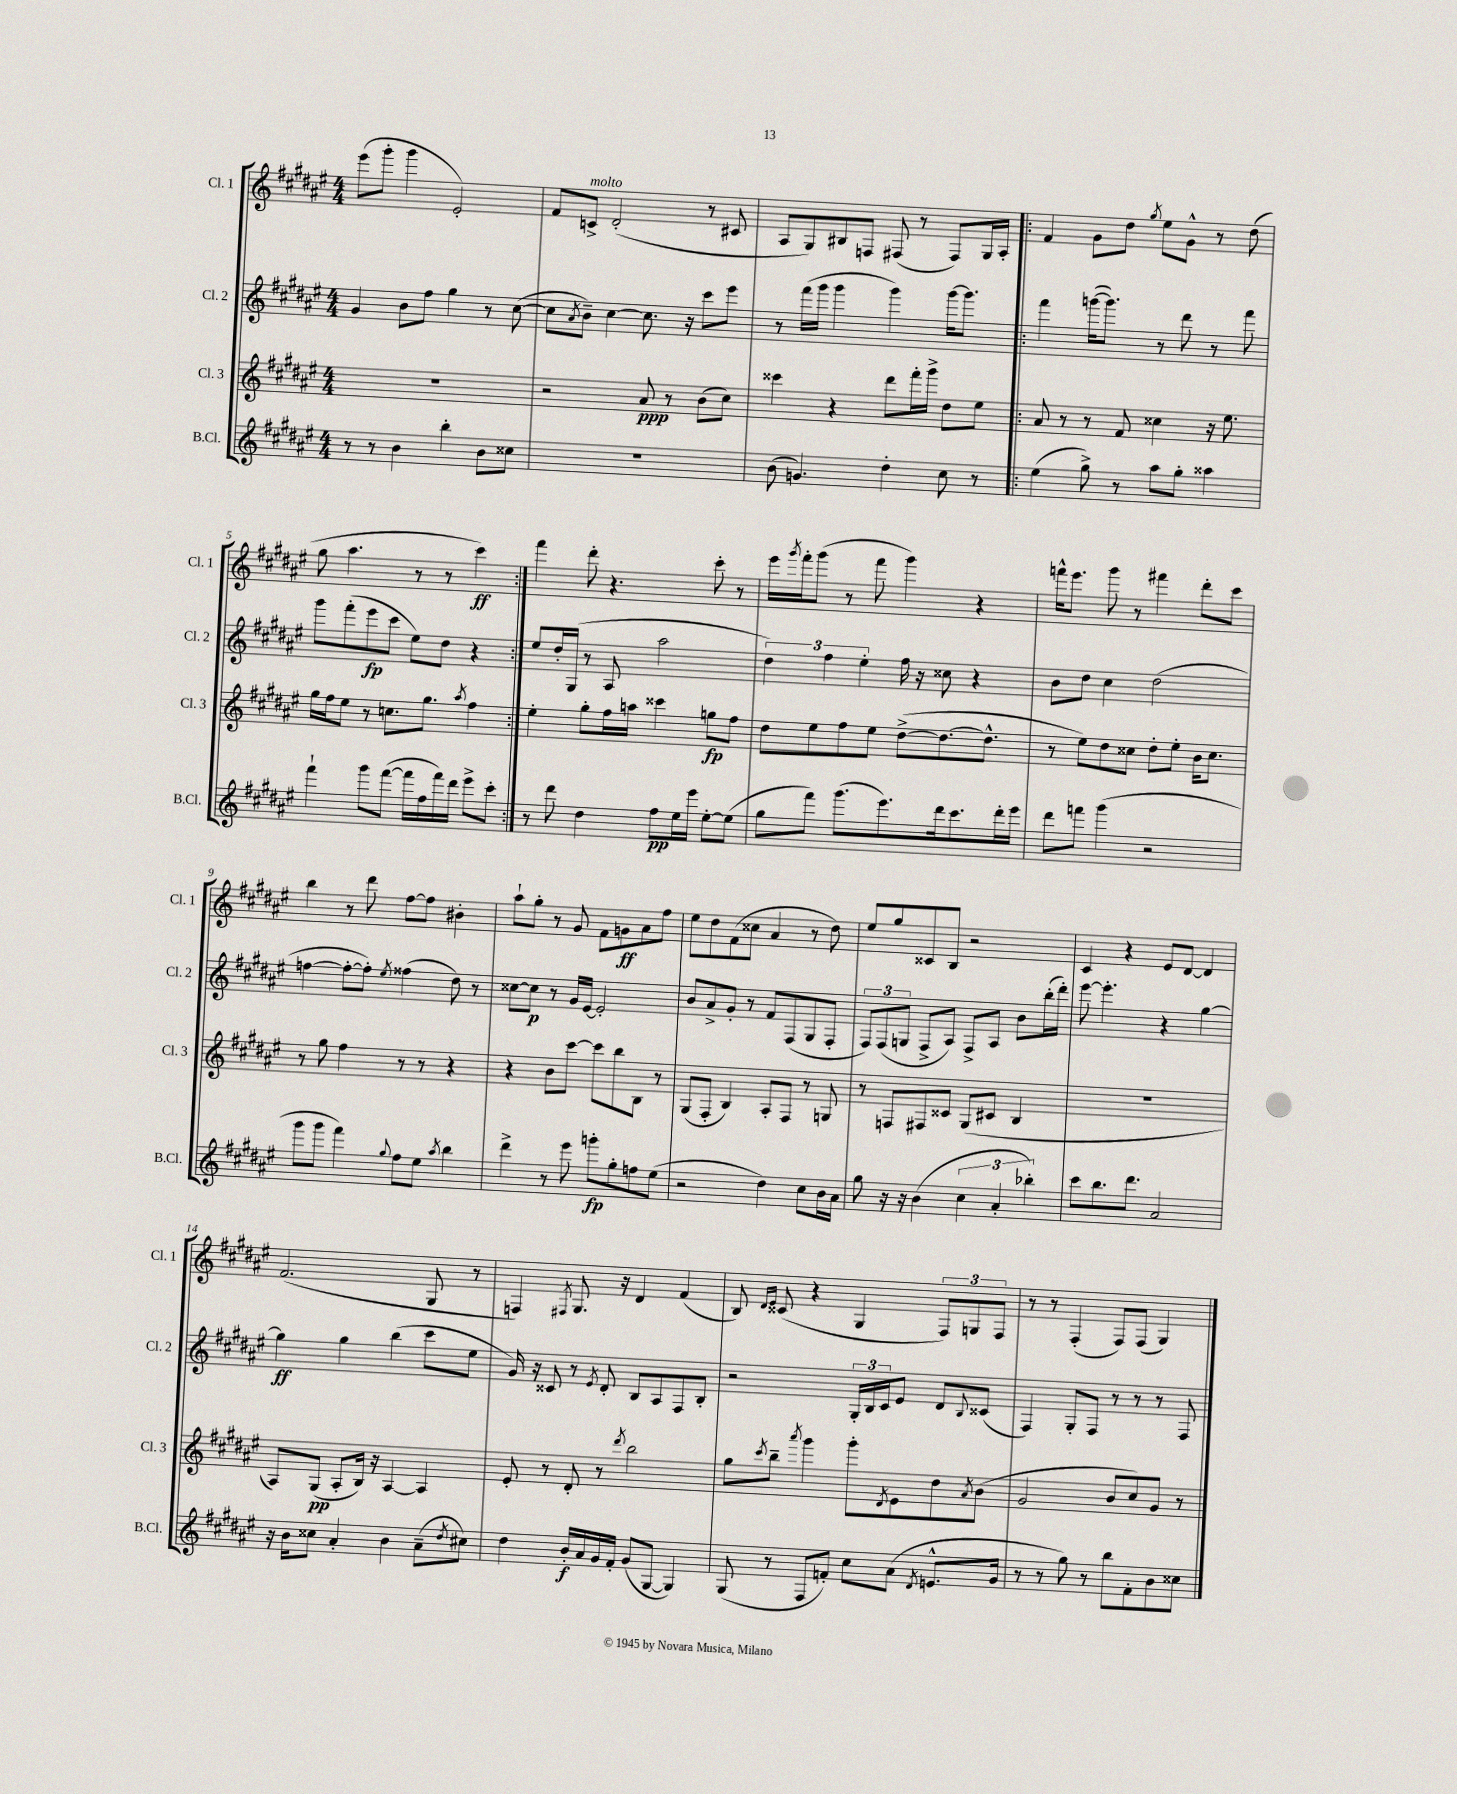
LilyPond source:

<<
\new StaffGroup <<
\new Staff = "s0" \with { instrumentName = "Cl. 1" shortInstrumentName = "Cl. 1" } {
    \clef treble \key fis \major \numericTimeSignature \time 4/4
    eis'''8( gis'''8-. gis'''4 eis'2-.) |
    fis'8 c'8->^\markup { \italic "molto" } dis'2-.( r8 cis'8 |
    ais8 gis8) bis8 f8 fis8( r8 fis8) gis16 ais16-. |
    \repeat volta 2 { fis'4 gis'8 dis''8 \acciaccatura { gis''8 } eis''8 gis'8-^ r8 dis''8( |
    gis''8 ais''4. r8 r8 cis'''4\ff) | }
    fis'''4 dis'''8-. r4. cis'''8-. r8 |
    eis'''16 \acciaccatura { gis'''8 } fis'''16-. gis'''8( r8 fis'''8 gis'''4) r4 |
    f'''16-^ eis'''8. gis'''8 r8 fis'''4 dis'''8-. cis'''8 |
    b''4 r8 dis'''8 fis''8~ fis''8 bis'4-. |
    ais''8-! gis''8-. r8 gis'8 fis'8 g'8\ff ais'8 fis''8 |
    eis''8 dis''8 fis'8( cisis''8 ais'4 r8 dis''8) |
    eis''8 gis''8 cisis'8 b8 r2 |
    cis'4 r4 eis'8 dis'8~ dis'4 |
    fis'2.( gis8 r8 |
    f4) \acciaccatura { fis8 } gis8. r16 dis'4 fis'4( |
    b8) \grace { dis'16 eis'16 } cisis'8( r4 gis4 \tuplet 3/2 { fis8) g8 fis8 } |
    r8 r8 fis4-.( fis8) fis8( gis4) \bar "|." |
}
\new Staff = "s1" \with { instrumentName = "Cl. 2" shortInstrumentName = "Cl. 2" } {
    \clef treble \key fis \major \numericTimeSignature \time 4/4
    gis'4 b'8 fis''8 gis''4 r8 cis''8~( |
    cis''8 \acciaccatura { ais'8 } b'8--) cis''4~ cis''8. r16 cis'''8 eis'''8 |
    r8 fis'''16( gis'''16 gis'''4 gis'''4) gis'''16~ gis'''8. |
    \repeat volta 2 { fis'''4 g'''16~( g'''8.) r8 dis'''8 r8 fis'''8 |
    gis'''8 fis'''8-.( eis'''8\fp cis'''8 eis''8) dis''8 r4 | }
    eis''8 dis''16-. gis16( r8 ais8 ais''2 |
    \tuplet 3/2 { dis''4) fis''4 eis''4-. } fis''16 r16 cisis''8 r4 |
    b'8 dis''8 cis''4 dis''2( |
    f''4~ f''8~-. f''8-.) \acciaccatura { eis''8 } fisis''4( dis''8) r8 |
    cisis''8~ cisis''8\p r8 gis'16 eis'16~ eis'2-. |
    b'8 ais'8-> gis'8-. r8 fis'8 fis8( gis8 fis8-. |
    \tuplet 3/2 { fis8) fis8( g8 } fis8-> ais8) fis8-> ais8 b'8 b''16-.( dis'''16-.) |
    eis'''8~ eis'''4.-. r4 gis''4~ |
    gis''4\ff gis''4 b''4( cis'''8 eis''8 |
    gis'16) r16 cisis'8 r8 \acciaccatura { eis'8 } dis'8-. b8 ais8 fis8 b8-. |
    r2 \tuplet 3/2 { gis16-. b16 cis'16 } eis'8 dis'8 \appoggiatura { b8 } cisis'8( |
    fis4) gis8-. fis8 r8 r8 r8 fis8 \bar "|." |
}
\new Staff = "s2" \with { instrumentName = "Cl. 3" shortInstrumentName = "Cl. 3" } {
    \clef treble \key fis \major \numericTimeSignature \time 4/4
    R1 |
    r2 ais'8\ppp r8 b'8( cis''8) |
    cisis'''4 r4 dis'''8 fis'''16-. gis'''16-> dis''8 eis''8 |
    \repeat volta 2 { ais'8 r8 r8 fis'8 cisis''4 r16 eis''8. |
    gis''16 fis''16 eis''8 r8 c''8. gis''8. \acciaccatura { ais''8 } fis''4 | }
    eis''4-. gis''8-. fis''16 a''16 cisis'''4 g''8\fp fis''8 |
    dis''8 eis''8 fis''8 eis''8 dis''8~->( dis''8.~ dis''8.-^ |
    r8 eis''8) dis''8 cisis''8 dis''8-. eis''8-. b'16 cisis''8. |
    r8 gis''8 fis''4 r8 r8 r4 |
    r4 b'8 cis'''8~ cis'''8 b''8 b8 r8 |
    gis8( fis8-. b4) ais8-. fis8 r8 g8 |
    r8 f8 fis8 cisis'8 gis8( cis'8 b4 |
    R1 |
    ais8) gis8\pp( ais8-. b16) r16 ais4~ ais4 |
    eis'8-. r8 dis'8-. r8 \acciaccatura { dis'''8 } b''2 |
    gis''8 \acciaccatura { cis'''8 } b''8-- \acciaccatura { ais'''8 } gis'''4 gis'''8-. \acciaccatura { dis'8 } eis'8 dis''8 \acciaccatura { ais'8 } b'8( |
    gis'2 b'8 cis''8) gis'8 r8 \bar "|." |
}
\new Staff = "s3" \with { instrumentName = "B.Cl." shortInstrumentName = "B.Cl." } {
    \clef treble \key fis \major \numericTimeSignature \time 4/4
    r8 r8 b'4 b''4-. b'8 cisis''8 |
    R1 |
    b'8( g'4.) dis''4-. cis''8 r8 |
    \repeat volta 2 { eis''4( gis''8->) r8 ais''8 gis''8-. aisis''4 |
    fis'''4-! gis'''8 fis'''8~( fis'''16 fis''16 fis'''16) dis'''16 eis'''8-> cis'''8-. | }
    r8 dis'''8 dis''4 fis''8\pp eis''16 eis'''16 eis''8~-. eis''8( |
    gis''8 fis'''8) gis'''8.( eis'''8.) dis'''16 cis'''8. dis'''16-. eis'''16 |
    dis'''8 f'''8 gis'''4( r2 |
    gis'''8 gis'''8 fis'''4) \appoggiatura { gis''8 } fis''8 eis''8 \acciaccatura { ais''8 } b''4 |
    dis'''4-> r8 eis'''8 g'''8-.\fp gis''8-. f''8 eis''8( |
    r2 dis''4) cis''8 b'16 ais'16 |
    gis''8 r16 r16 b'4( \tuplet 3/2 { cis''4 ais'4-. bes''4-.) } |
    cis'''8 b''8. dis'''8. ais'2 |
    r16 b'16 cisis''8 ais'4-. b'4 ais'8--( \acciaccatura { dis''8 } cis''8) |
    dis''4 b'16-.\f ais'16 gis'16 fis'16-. gis'8( gis8~ gis4) |
    gis8( r8 fis8 f'8-.) cis''8 ais'8( \acciaccatura { dis'8 } e'8.-^ gis'16 |
    r8 r8 gis''8) r8 b''8 fis'8-. b'8 cisis''8 \bar "|." |
}
>>
>>
